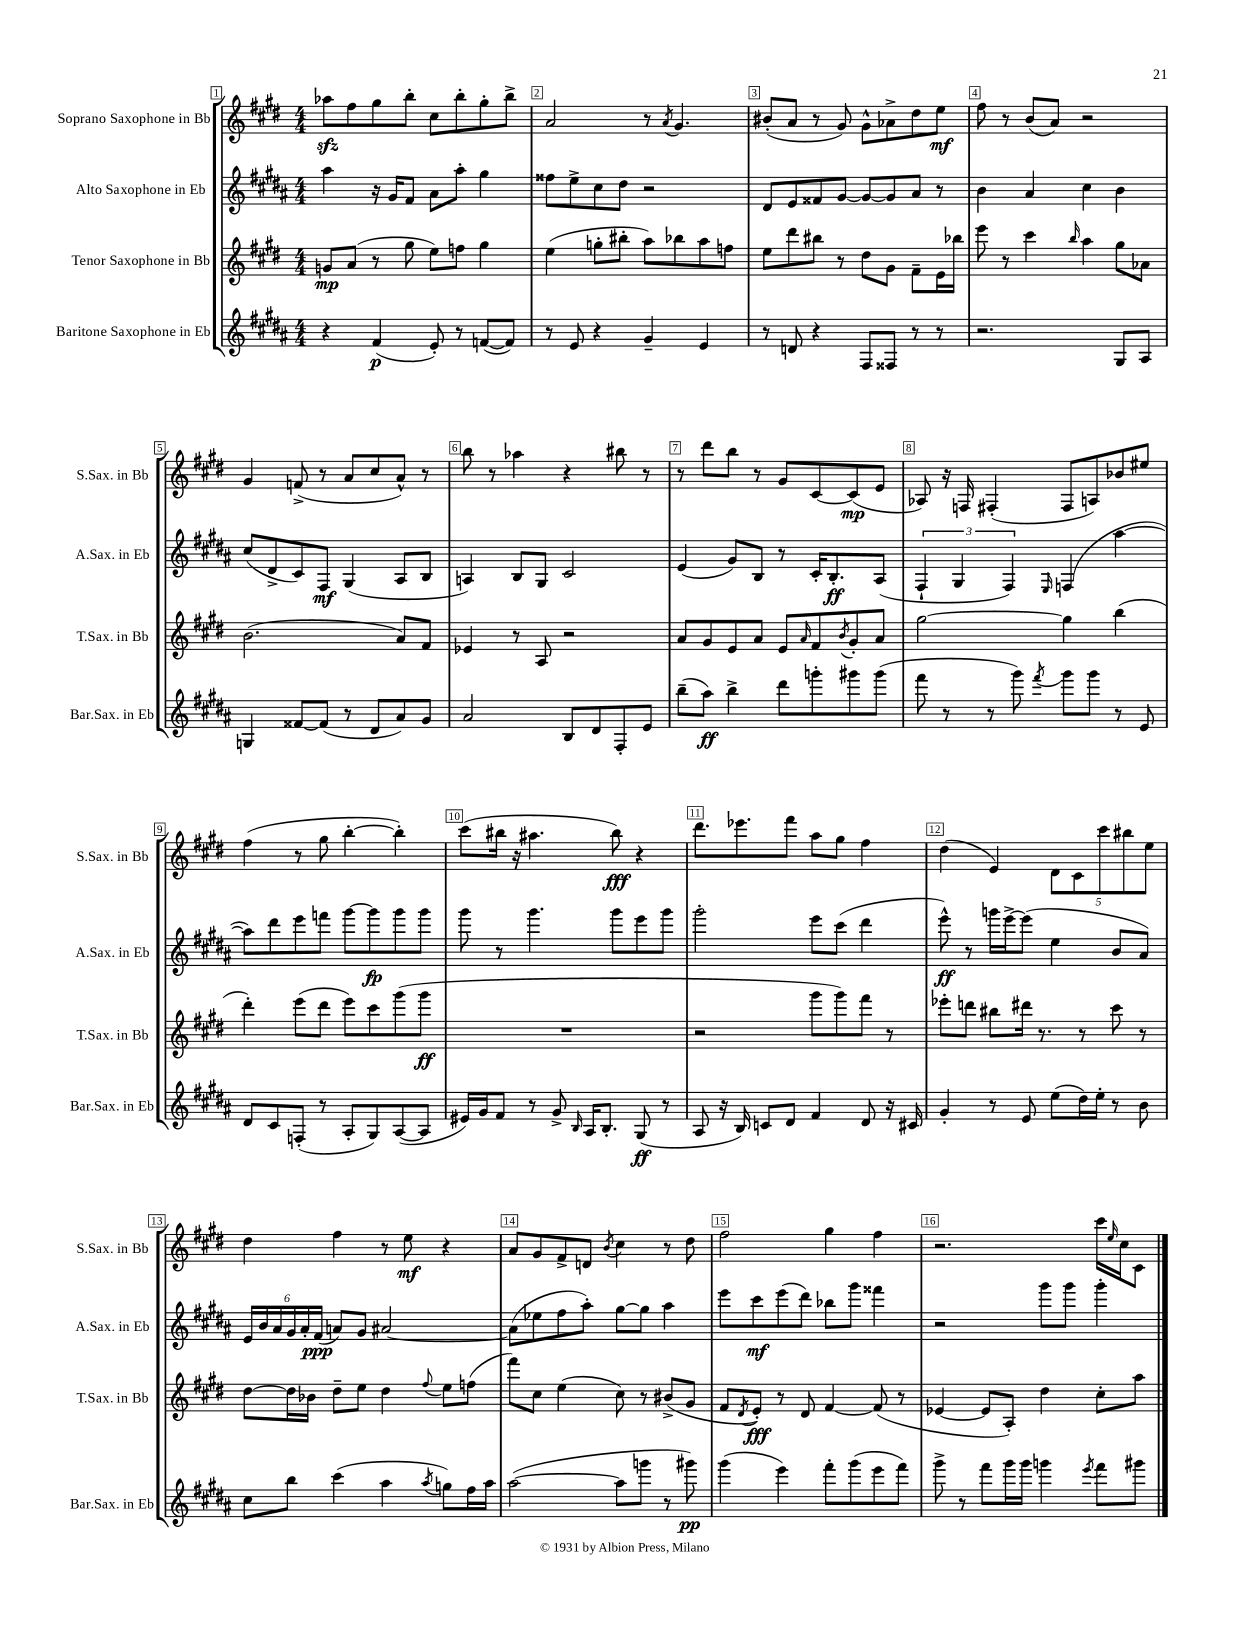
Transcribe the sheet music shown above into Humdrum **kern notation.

**kern	**kern	**kern	**kern
*staff4	*staff3	*staff2	*staff1
*clefG2	*clefG2	*clefG2	*clefG2
*k[f#c#g#d#a#]	*k[f#c#g#d#]	*k[f#c#g#d#a#]	*k[f#c#g#d#]
*M4/4	*M4/4	*M4/4	*M4/4
4r	8g	4aa#	8aa-
.	(8a	.	8ff#
(4f#	8r	16r	8gg#
.	.	16g#	.
.	8gg#	8f#	8bb'
8e')	8ee)	8a#	8cc#
8r	8ff	8aa#'	8bb'
([8f	4gg#	4gg#	8gg#'
8f])	.	.	8bb^
=	=	=	=
8r	(4ee	8ff##	2a
8e	.	8ee^	.
4r	8gg'	8cc#	.
.	8bb#'	8dd#	.
4g#~	8aa)	2r	8r
.	.	.	8qa
.	8bb-	.	4.g#
4e	8aa	.	.
.	8ff	.	.
=	=	=	=
8r	8ee	8d#	(8b#'
8d	8ddd#	8e	8a
4r	8bb#	8f##	8r
.	8r	[8g#	8g#)
8F#	8dd#	8g#_	8g#^^
8F##	8g#	8g#]	8a-^
8r	8f#~	8a#	8dd#
8r	16e	8r	8ee
.	16bb-	.	.
=	=	=	=
2.r	8eee	4b	8ff#
.	8r	.	8r
.	4ccc#	4a#	(8b
.	.	.	8a)
.	16qqbb	.	.
.	4aa	4cc#	2r
8G#	8gg#	4b	.
8A#	8a-	.	.
=	=	=	=
4G	(2.b	(8cc#	4g#
.	.	8d#^	.
[8f##	.	8c#)	(8f^
(8f##]	.	8F#	8r
8r	.	(4G#	8a
8d#	.	.	8cc#
8a#)	8a)	8A#	8a^^)
8g#	8f#	8B	8r
=	=	=	=
2a#	4e-	4A)	8bb
.	.	.	8r
.	8r	8B	4aa-
.	8A	8G#	.
8B	2r	2c#	4r
8d#	.	.	.
8F#'	.	.	8bb#
8e	.	.	8r
=	=	=	=
(8bb~	8a	(4e	8r
8aa#)	8g#	.	8ddd#
4bb^	8e	8g#)	8bb
.	8a	8B	8r
8ddd#	8e	8r	8g#
.	16qqa	.	.
8ggg'	8f#	16c#'	[8c#
.	.	8.B'	.
.	8qb	.	.
8ggg#	8g#'	.	(8c#]
(8ggg#	8a	(8A#	8e
=	=	=	=
8fff#	[2gg#	6F#`	8A-)
8r	.	.	16r
.	.	6G#	.
.	.	.	16F
8r	.	.	(4F#'
.	.	6F#)	.
8ggg#)	.	.	.
8qfff#	.	16qqE	.
8ggg#	4gg#]	(4F	8F#
8ggg#	.	.	8A)
8r	(4bb	[4aa#	8b-
8e	.	.	8ee#
=	=	=	=
8d#	4ddd#')	8aa#])	(4ff#
8c#	.	8ddd#	.
(8F'	(8eee	8eee	8r
8r	8ddd#	8fff	8gg#
8A#'	8eee)	[8ggg#	[4bb'
8G#)	8ccc#	8ggg#]	.
([8A#	(8ggg#	8ggg#	4bb'])
8A#]	8ggg#	8ggg#	.
=	=	=	=
16e#)	1r	8ggg#	(8ccc#
16g#	.	.	.
8f#	.	8r	16bb#
.	.	.	16r
8r	.	4.ggg#	4.aa#
8g#^	.	.	.
16qqB	.	.	.
16A#	.	.	.
8.B'	.	.	.
.	.	8ggg#	8bb#)
(8G#	.	8eee	4r
8r	.	8ggg#	.
=	=	=	=
8A#	2r	2ggg#'	8.ddd#
16r	.	.	.
16B)	.	.	8.eee-
8c	.	.	.
8d#	.	.	8fff#
4f#	8ggg#	8eee	8aa
.	8ggg#)	(8ccc#	8gg#
8d#	8fff#	4ddd#	4ff#
16r	8r	.	.
16c#	.	.	.
=	=	=	=
4g#'	8eee-'	8eee^^)	(4dd#
.	8ddd	8r	.
8r	8bb#	16ggg	4e)
.	.	[16eee^	.
8e	16ddd#	(8eee]	.
.	8.r	.	.
(8ee	.	4ee	10d#
.	.	.	10c#
16dd#)	8r	.	.
16ee'	.	.	.
.	.	.	10ccc#
8r	8ccc#	8b	.
.	.	.	10bb#
8b	8r	8a#)	.
.	.	.	10ee
=	=	=	=
8cc#	[8dd#	24e	4dd#
.	.	24b	.
.	.	24a#	.
8bb	16dd#]	24g#	.
.	.	24a#'	.
.	16b-	.	.
.	.	(24f#	.
(4ccc#	8dd#~	8a)	4ff#
.	8ee	8g#	.
4aa#	4dd#	[2a#	8r
.	.	.	8ee
8qaa#	8qqff#	.	.
8gg)	8ee	.	4r
16ff#	(8ff	.	.
16aa#	.	.	.
=	=	=	=
([2aa#	8fff#)	(8a#]	8a
.	8cc#	8ee-	8g#
.	(4ee	8ff#	8f#^
.	.	8aa#')	8d
.	.	.	8qb
8aa#]	8cc#)	[8gg#	4cc#
8ggg	8r	8gg#]	.
8r	(8b#^	4aa#	8r
8ggg#)	8g#	.	8dd#
=	=	=	=
(4ggg#	8f#	8eee	2ff#
.	8qd#	.	.
.	8e')	8ccc#	.
4eee)	8r	(8eee	.
.	8d#	8ddd#)	.
8fff#'	[4f#	8bb-	4gg#
(8ggg#	.	8ggg#	.
8eee	(8f#]	4fff##	4ff#
8fff#)	8r	.	.
=	=	=	=
8ggg#^	[4e-	2r	2.r
8r	.	.	.
8fff#	8e-]	.	.
16ggg#	8A')	.	.
16ggg#	.	.	.
4ggg	4dd#	8ggg#	.
.	.	8ggg#	.
8qeee	.	.	.
8fff#	8cc#'	4ggg#'	16ccc#
.	.	.	16qqee
.	.	.	16cc#
8ggg#	8aa	.	8c#
==	==	==	==
*-	*-	*-	*-
